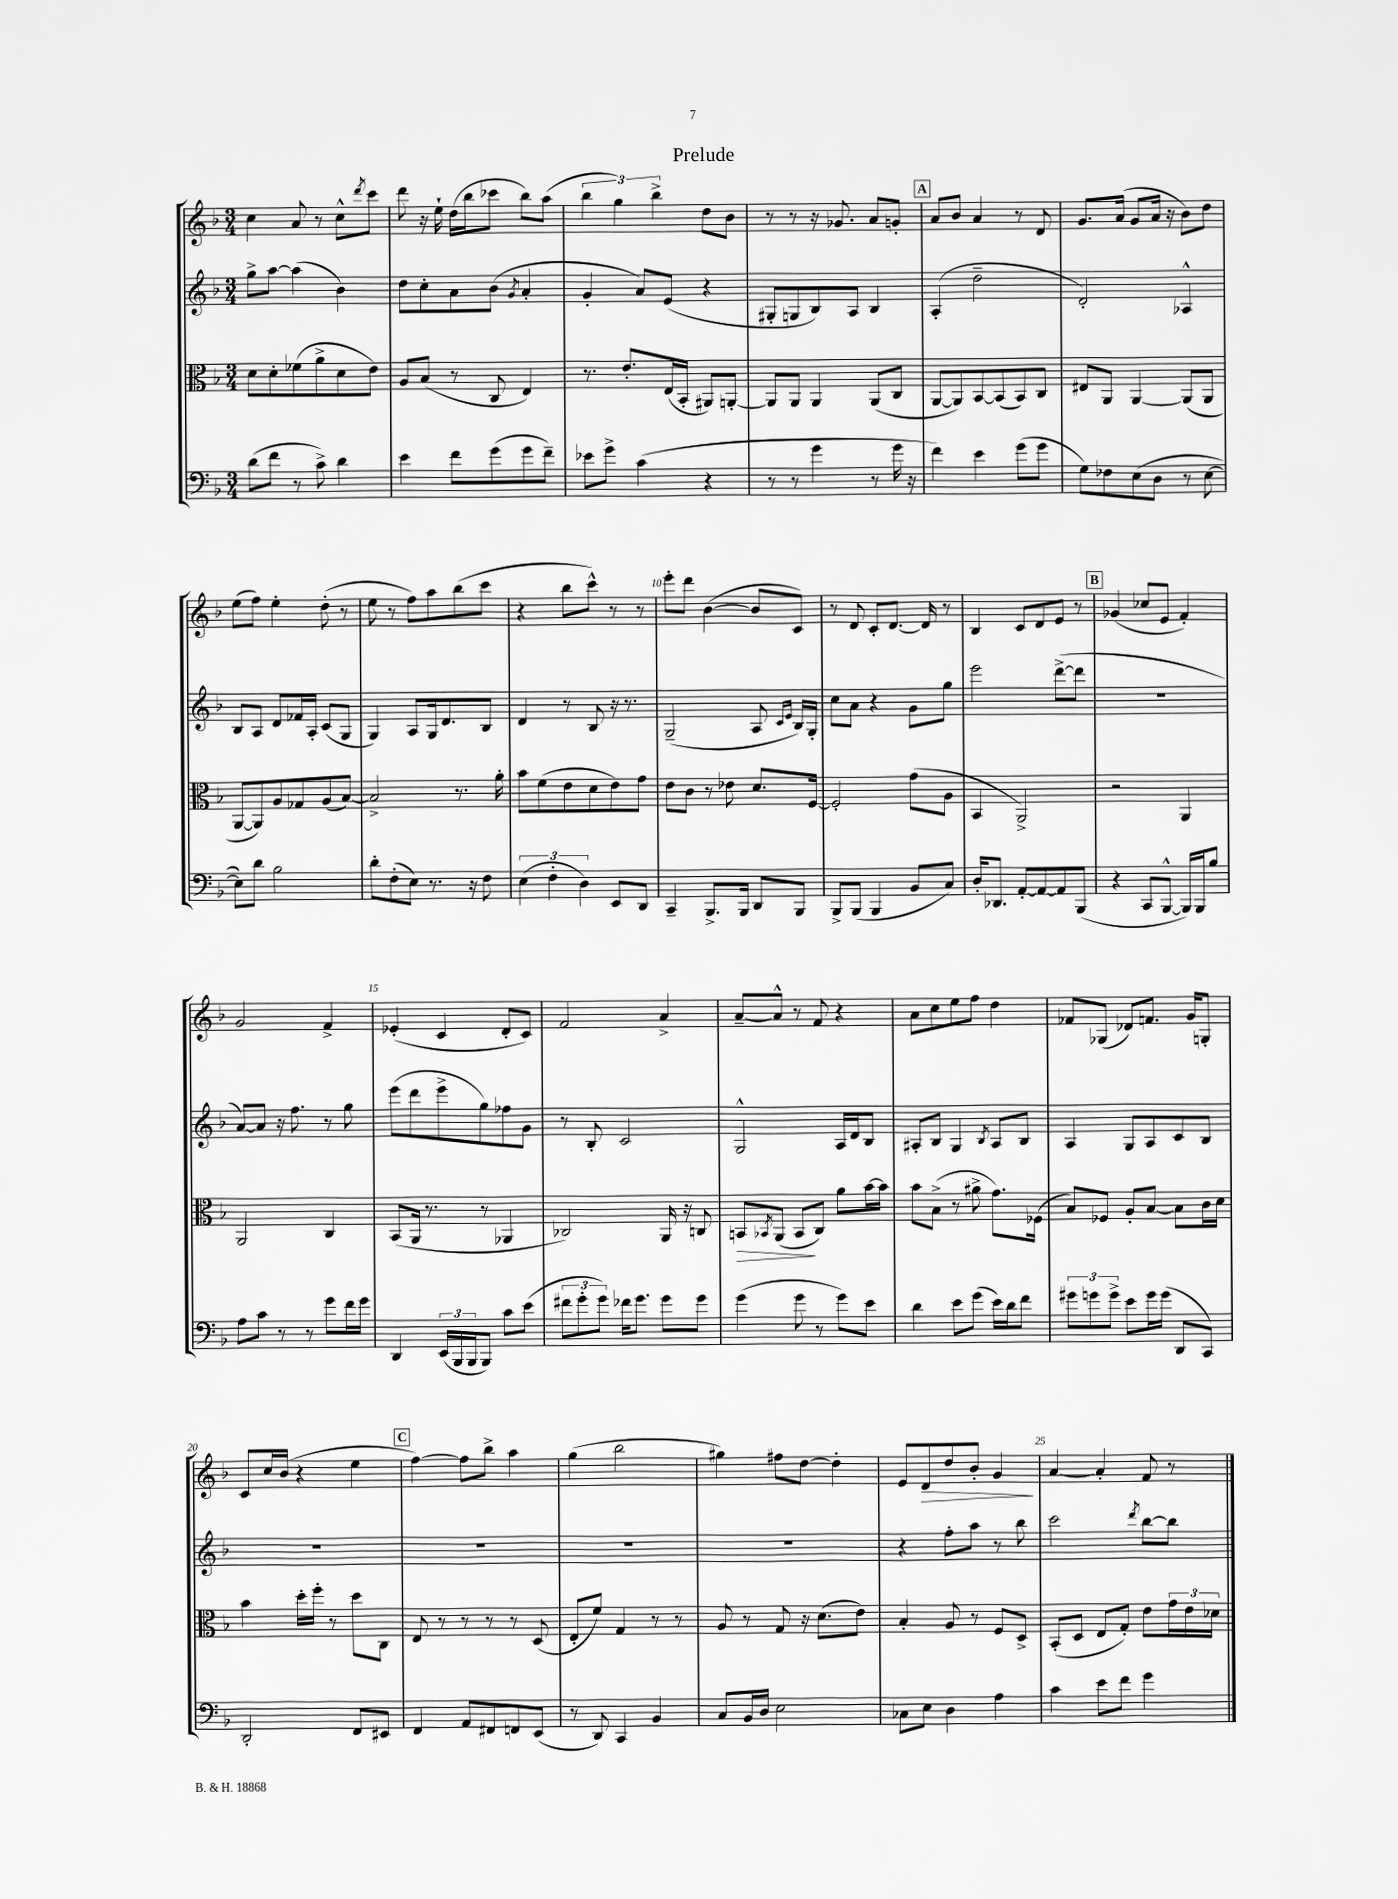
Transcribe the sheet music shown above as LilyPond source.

\header { title = "Prelude" }
<<
\new StaffGroup <<
\new Staff = "s0" {
    \clef treble \key f \major \numericTimeSignature \time 3/4
    c''4 a'8 r8 c''8-^ \acciaccatura { d'''8 } c'''8 |
    d'''8 r16 e''16-! d''16( bes''16 ces'''8 bes''8) a''8( |
    \tuplet 3/2 { bes''4 g''4) bes''4-> } d''8 bes'8 |
    r8 r8 r16 ges'8. a'8 g'8-. |
    \mark \markup { \box "A" } a'8 bes'8 a'4 r8 d'8 |
    g'8. a'16( g'8 a'16 r16 bes'8) d''8 |
    e''8( f''8) e''4-. d''8-.( r8 |
    e''8 r8 f''8) a''8 bes''8( c'''8 |
    r4 bes''8 c'''8-^) r8 r8 |
    e'''8-. d'''8 bes'4~( bes'8 c'8) |
    r8 d'8 c'8-. d'8.~ d'16 r8 |
    bes4 c'8 d'8 e'8 r8 |
    \mark \markup { \box "B" } ges'4( ces''8 e'8 f'4-.) |
    g'2 f'4-> |
    ees'4-.( c'4 d'8-. c'8) |
    f'2 a'4-> |
    a'8~-- a'8-^ r8 f'8 r4 |
    a'8 c''8 e''8 f''8 d''4 |
    fes'8 ges8( des'8) f'8. g'16 g8-. |
    c'8 c''16 bes'16( r4 e''4 |
    \mark \markup { \box "C" } f''4~) f''8 bes''8-> a''4 |
    g''4( bes''2 |
    gis''4) fis''8 d''8~ d''4-. |
    e'8 d'8\> d''8 bes'8-. g'4\! |
    a'4~ a'4-. f'8 r8 \bar "|." |
}
\new Staff = "s1" {
    \clef treble \key f \major \numericTimeSignature \time 3/4
    g''8-> a''8~ a''4( bes'4) |
    d''8 c''8-. a'8 bes'8( \acciaccatura { g'8 } a'4-. |
    g'4-. a'8) e'8( r4 |
    gis8-. g8 bes8) a8 bes4 |
    \mark \markup { \box "A" } a4-.( d''2-- |
    d'2-.) aes4-^ |
    bes8 a8 d'8 fes'16 a16-. c'8( g8 |
    g4) a8 g16 d'8. bes8 |
    d'4 r8 bes8 r16 r8. |
    g2--( a8 \grace { c'16 e'16 } bes16) g16-. |
    c''8 a'8 r4 g'8 g''8 |
    e'''2 d'''8~->( d'''8 |
    \mark \markup { \box "B" } R2. |
    a'8~) a'8 r16 f''8. r8 g''8 |
    e'''8( d'''8 e'''8-> g''8) fes''8 g'8 |
    r8 bes8-. c'2 |
    g2-^ a16 d'16 bes8 |
    ais8-. bes8 g4 \acciaccatura { bes8 } ais8 bes8 |
    a4 g8 a8 c'8 bes8 |
    R2. |
    \mark \markup { \box "C" } R2. |
    R2. |
    R2. |
    r4 f''8-. a''8 r8 bes''8 |
    c'''2 \acciaccatura { d'''8 } bes''8~ bes''8 \bar "|." |
}
\new Staff = "s2" {
    \clef alto \key f \major \numericTimeSignature \time 3/4
    d'8 d'8-. fes'8( a'8-> d'8 e'8) |
    a8 bes8( r8 c8 e4) |
    r8. e'8.-. e16( bes,16-. ais,8) a,8~-. |
    a,8 a,8 a,4 a,8( c8 |
    \mark \markup { \box "A" } a,8~ a,8) bes,8~ bes,8( bes,8) c8 |
    eis8 a,8 a,4~ a,8( a,8 |
    a,8~ a,8) a8 ges8 a8( bes8~) |
    bes2-> r8. a'16-. |
    bes'8 f'8( e'8 d'8 e'8) g'8 |
    e'8 c'8 r8 ees'8 d'8. f16~ |
    f2-. g'8( a8 |
    bes,4 a,2->) |
    \mark \markup { \box "B" } r2 a,4 |
    a,2 c4 |
    bes,8( a,16 r8. r8 aes,4 |
    ces2) a,16 r16 c8 |
    b,8\> \acciaccatura { bes,8 } a,8( bes,8\! c8) a'8 bes'16~ bes'16 |
    bes'8 bes8->( r8 ais'8-> g'8.) fes16( |
    bes8) fes8 a8-. bes8~ bes8 c'16 d'16 |
    bes'4 d''16-. f''16-. r8 d''8 c8 |
    \mark \markup { \box "C" } e8 r8 r8 r8 r8 d8( |
    e8-. f'8) g4 r8 r8 |
    a8 r8 g8 r16 d'8.( e'8) |
    bes4-. a8 r8 f8 d8-> |
    bes,8-.( d8 e8 g8-.) e'8 \tuplet 3/2 { g'16 e'16 des'16 } \bar "|." |
}
\new Staff = "s3" {
    \clef bass \key f \major \numericTimeSignature \time 3/4
    d'8( f'8 r8 c'8->) d'4 |
    e'4 f'8 g'8( g'8 f'8--) |
    ees'8 g'8-> c'4( r4 |
    r8 r8 g'4 r8 g'16 r16 |
    \mark \markup { \box "A" } f'4) e'4 g'8( g'8 |
    g8) fes8 e8( d8 r8 e8~ |
    e8) d'8 bes2 |
    d'8-. f8-.( e8) r8. r16 f8 |
    \tuplet 3/2 { e4( f4-. d4) } e,8 d,8 |
    c,4-- bes,,8.-> bes,,16 d,8 bes,,8 |
    bes,,8-> bes,,8( bes,,4 bes,8 c8) |
    d16-. des,8. a,8~-. a,8~ a,8 bes,,8( |
    \mark \markup { \box "B" } r4 c,8 bes,,8~-^ bes,,16) bes,,16 bes8 |
    a8 c'8 r8 r8 g'8 f'16 g'16 |
    d,4 \tuplet 3/2 { e,16( bes,,16 bes,,16 } bes,,8) c'8 e'8( |
    \tuplet 3/2 { fis'8 g'8-. g'8) } fes'16 g'8. g'8 g'8 |
    g'4( g'8 r8 g'8) e'8 |
    d'4 e'8 g'8( e'16) d'16 f'8 |
    \tuplet 3/2 { gis'8 g'8 g'8-> } e'8 g'16 g'16( d,8 c,8) |
    d,2-. f,8 eis,8 |
    \mark \markup { \box "C" } f,4 a,8 fis,8 f,8 e,8( |
    r8 d,8) c,4 bes,4 |
    c8 bes,16 d16 e2 |
    ces8 e8 d4 a4 |
    c'4 e'8 f'8 g'4 \bar "|." |
}
>>
>>
\layout { \context { \Score \override BarNumber.break-visibility = ##(#f #t #t) barNumberVisibility = #(every-nth-bar-number-visible 5) } }
